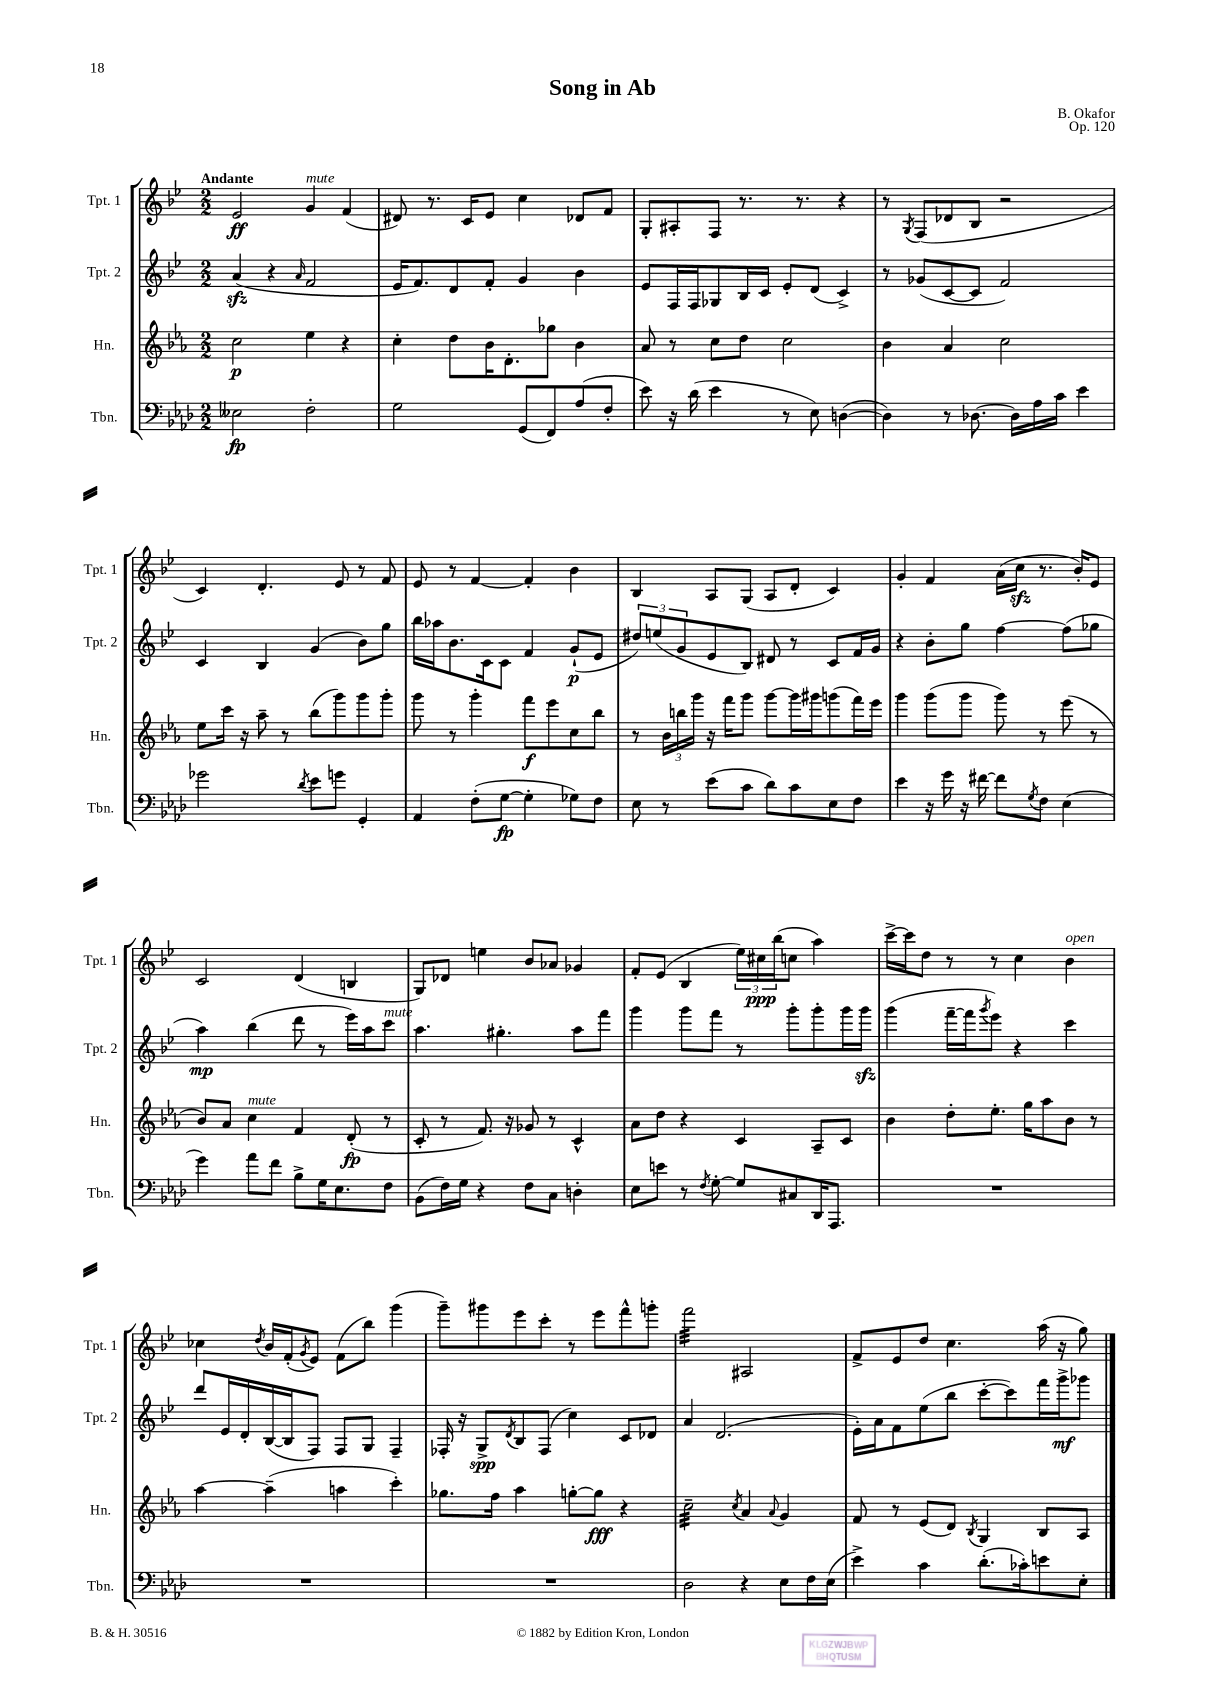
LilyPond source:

\header { title = "Song in Ab" composer = "B. Okafor" opus = "Op. 120" }
<<
\new StaffGroup <<
\new Staff = "s0" \with { instrumentName = "Tpt. 1" shortInstrumentName = "Tpt. 1" } {
    \clef treble \key bes \major \numericTimeSignature \time 2/2 \tempo "Andante"
    ees'2\ff g'4^\markup { \italic "mute" } f'4( |
    dis'8) r8. c'16 ees'8 c''4 des'8 f'8 |
    g8-. ais8-. f8 r8. r8. r4 |
    r8 \acciaccatura { g8 } f8( des'8 bes8 r2 |
    c'4) d'4.-. ees'8 r8 f'8 |
    ees'8 r8 f'4~ f'4-. bes'4 |
    bes4 a8 g8( a8 d'8-. c'4) |
    g'4-. f'4 a'16( c''16\sfz r8. bes'16-.) ees'8 |
    c'2 d'4( b4 |
    g8) des'8 e''4 bes'8 aes'8 ges'4 |
    f'8-. ees'8( bes4 \tuplet 3/2 { ees''16) cis''16\ppp bes''16( } c''8 a''4) |
    c'''16~-> c'''16 d''8 r8 r8 c''4 bes'4^\markup { \italic "open" } |
    ces''4 \acciaccatura { d''8 } bes'16 f'16-.( \acciaccatura { g'8 } ees'8) f'8( bes''8) g'''4( |
    g'''8--) gis'''8 ees'''8 c'''8-. r8 ees'''8 f'''8-^ g'''8-. |
    f'''2:32 ais2 |
    f'8-> ees'8 d''8 c''4. a''16( r16 g''8) \bar "|." |
}
\new Staff = "s1" \with { instrumentName = "Tpt. 2" shortInstrumentName = "Tpt. 2" } {
    \clef treble \key bes \major \numericTimeSignature \time 2/2
    a'4\sfz( r4 \grace { a'16 } f'2 |
    ees'16 f'8.) d'8 f'8-. g'4 bes'4 |
    ees'8 f16 f16 ges8 bes16 c'16 ees'8-. d'8( c'4->) |
    r8 ges'8( c'8~ c'8 f'2) |
    c'4 bes4 g'4( bes'8) g''8 |
    bes''16 aes''16 bes'8. c'16 c'8 f'4 g'8-!\p( ees'8 |
    \tuplet 3/2 { dis''8) e''8( g'8 } ees'8 bes8) dis'8 r8 c'8 f'16 g'16 |
    r4 bes'8-. g''8 f''4~ f''8( ges''8 |
    a''4\mp) bes''4( d'''8 r8 ees'''16) a''16 c'''8^\markup { \italic "mute" } |
    a''4. gis''4.-. a''8 f'''8 |
    g'''4 g'''8 f'''8 r8 g'''8-. g'''8-. g'''16 g'''16\sfz |
    g'''4( f'''16~-- f'''16 \acciaccatura { g'''8 } ees'''8) r4 c'''4 |
    d'''8 ees'16 d'16-. bes16~( bes16 f8) f8 g8 f4-- |
    fes16-. r16 g8->\spp \acciaccatura { d'8 } bes8 fes8( c''4) c'8 des'8 |
    a'4 d'2.( |
    ees'16-.) a'16 f'8 ees''8( bes''8 c'''8~-. c'''8) f'''16 g'''16->\mf ges'''8 \bar "|." |
}
\new Staff = "s2" \with { instrumentName = "Hn." shortInstrumentName = "Hn." } {
    \clef treble \key ees \major \numericTimeSignature \time 2/2
    c''2\p ees''4 r4 |
    c''4-. d''8 bes'16 d'8.-. ges''8 bes'4 |
    aes'8 r8 c''8 d''8 c''2 |
    bes'4 aes'4 c''2 |
    ees''8 c'''16 r16 aes''8-- r8 bes''8( g'''8) g'''8 g'''8-. |
    g'''8 r8 g'''4-. f'''8\f ees'''8 c''8 bes''8 |
    r8 \tuplet 3/2 { bes'16 b''16 g'''16 } r16 f'''16 g'''8 g'''8~ g'''16 gis'''16 g'''8( f'''16) ees'''16 |
    g'''4 g'''8( g'''8 g'''8) r8 ees'''8( r8 |
    bes'8) aes'8 c''4^\markup { \italic "mute" } f'4 d'8-.\fp( r8 |
    c'8-. r8 f'8.) r16 ges'8 r8 c'4-^ |
    aes'8 d''8 r4 c'4 aes8-- c'8 |
    bes'4 d''8-. ees''8.-. g''16 aes''8 bes'8 r8 |
    aes''4~ aes''4--( a''4 c'''4-.) |
    ges''8. f''16 aes''4 g''8~-. g''8\fff r4 |
    c''2:32-- \acciaccatura { c''8 } aes'4 \appoggiatura { aes'8 } g'4 |
    f'8 r8 ees'8( d'8) \acciaccatura { bes8 } g4 bes8 aes8 \bar "|." |
}
\new Staff = "s3" \with { instrumentName = "Tbn." shortInstrumentName = "Tbn." } {
    \clef bass \key aes \major \numericTimeSignature \time 2/2
    eeses2\fp f2-. |
    g2 g,8( f,8) aes8( f8-. |
    ees'8) r16 des'16( ees'4 r8 ees8) d4~( |
    d4) r8 des8.~ des16 aes16 c'16 ees'4 |
    ges'2 \acciaccatura { des'8 } ees'8 g'8 g,4-. |
    aes,4 f8-.( g8~\fp g4-. ges8) f8 |
    ees8 r8 ees'8( c'8 des'8) c'8 ees8 f8 |
    ees'4 r16 g'16 r16 fis'16~ fis'8 \acciaccatura { g8 } f8 ees4( |
    g'4) aes'8 f'8 bes8-> g16 ees8. f8 |
    bes,8( f16) g16 r4 f8 c8 d4-. |
    ees8 e'8 r8 \acciaccatura { f8 } g8~-. g8 cis8 des,16 aes,,8. |
    R1 |
    R1 |
    R1 |
    des2 r4 ees8 f16 ees16( |
    ees'4->) c'4 des'8.-.( ces'16-.) e'8 ees8-. \bar "|." |
}
>>
>>
\layout { \context { \Score \remove "Bar_number_engraver" } }
